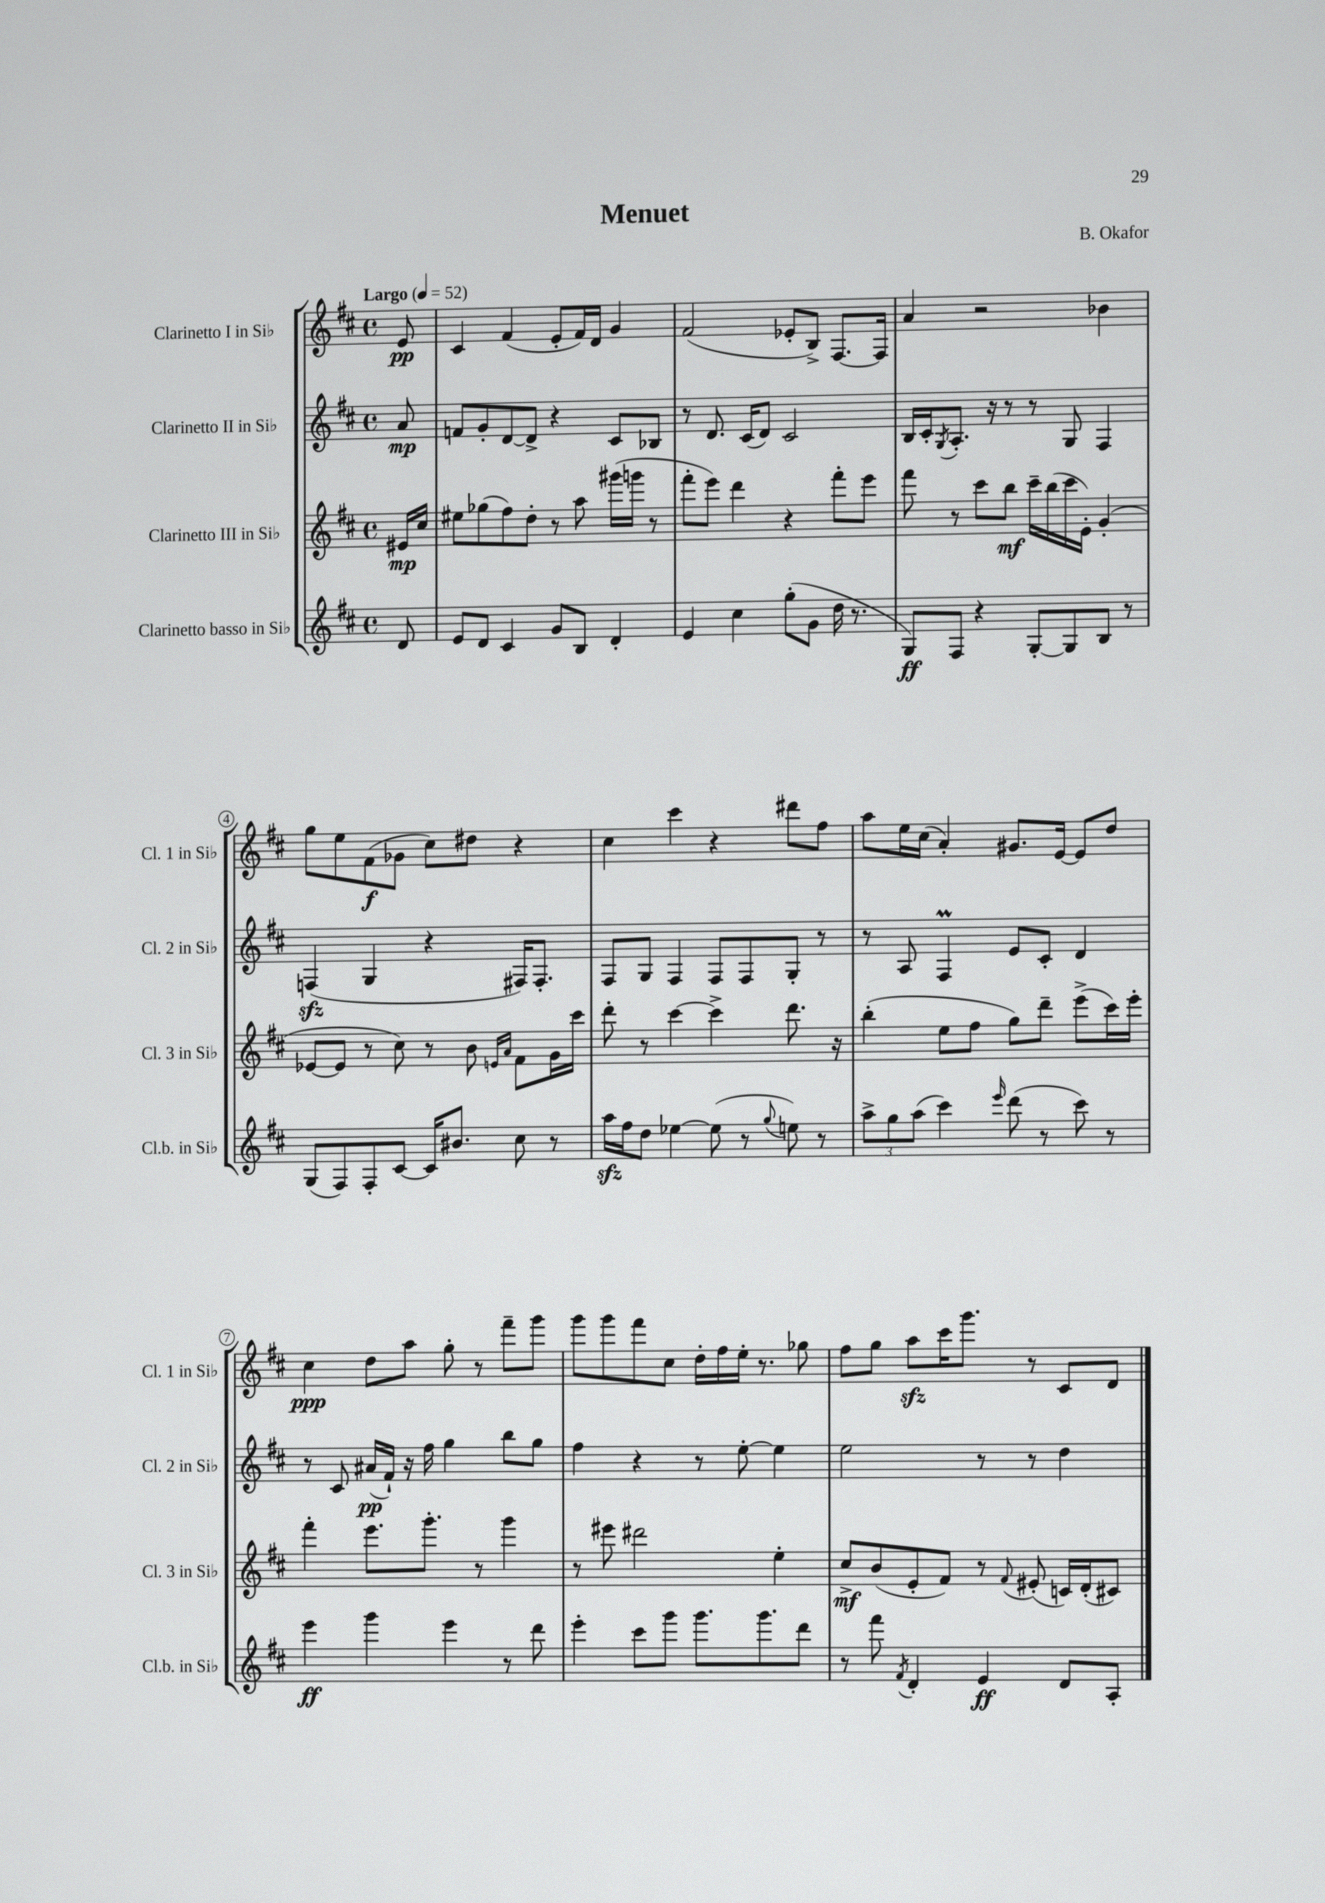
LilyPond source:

\header { title = "Menuet" composer = "B. Okafor" }
<<
\new StaffGroup <<
\new Staff = "s0" \with { instrumentName = "Clarinetto I in Sib" shortInstrumentName = "Cl. 1 in Sib" } {
    \clef treble \key d \major \defaultTimeSignature \time 4/4 \partial 8 \tempo "Largo" 4 = 52
    e'8\pp |
    cis'4 fis'4( e'8-. fis'16) d'16 g'4 |
    fis'2( ees'8-. b8->) fis8.~ fis16 |
    a'4 r2 bes'4 |
    g''8 e''8 fis'8\f( ges'8 cis''8) dis''8 r4 |
    cis''4 cis'''4 r4 dis'''8 fis''8 |
    a''8 e''16 cis''16( a'4-.) gis'8. e'16~ e'8 d''8 |
    cis''4\ppp d''8 a''8 g''8-. r8 fis'''8-- g'''8 |
    g'''8 g'''8 fis'''8 cis''8 d''16-. fis''16 e''16-. r8. ges''8 |
    fis''8 g''8 a''8\sfz cis'''16 g'''8. r8 cis'8 d'8 \bar "|." |
}
\new Staff = "s1" \with { instrumentName = "Clarinetto II in Sib" shortInstrumentName = "Cl. 2 in Sib" } {
    \clef treble \key d \major \defaultTimeSignature \time 4/4 \partial 8
    a'8\mp |
    f'8 g'8-. d'8~ d'8-> r4 cis'8 bes8 |
    r8 d'8. cis'16( d'8) cis'2 |
    b16 cis'16-. \acciaccatura { g8 } a8.-. r16 r8 r8 g8 fis4 |
    f4\sfz( g4 r4 fis16) fis8.-. |
    fis8 g8 fis4 fis8 fis8 g8-. r8 |
    r8 a8 fis4\prall e'8 cis'8-. d'4 |
    r8 cis'8 ais'16\pp( fis'16-!) r16 fis''16 g''4 b''8 g''8 |
    fis''4 r4 r8 e''8~-. e''4 |
    e''2 r8 r8 d''4 \bar "|." |
}
\new Staff = "s2" \with { instrumentName = "Clarinetto III in Sib" shortInstrumentName = "Cl. 3 in Sib" } {
    \clef treble \key d \major \defaultTimeSignature \time 4/4 \partial 8
    eis'16\mp cis''16 |
    eis''8 ges''8( fis''8) d''8-. r8 a''8 gis'''16( g'''16 r8 |
    fis'''8-. e'''8) d'''4 r4 fis'''8-. e'''8 |
    fis'''8 r8 cis'''8 b''8\mf cis'''16-- b''16( cis'''16 e'16-.) g'4-.( |
    ees'8~ ees'8 r8 cis''8) r8 b'8 \grace { e'16 a'16 } fis'8 g'16 cis'''16 |
    d'''8-. r8 cis'''4~ cis'''4-> d'''8. r16 |
    b''4-.( e''8 fis''8 g''8) d'''8-- e'''8->( cis'''16) e'''16-. |
    fis'''4-. e'''8. g'''8.-. r8 g'''4 |
    r8 eis'''8 dis'''2 e''4-. |
    cis''8->\mf b'8( e'8-. fis'8) r8 \appoggiatura { fis'8 } eis'8-.( c'16) d'16-.( cis'8) \bar "|." |
}
\new Staff = "s3" \with { instrumentName = "Clarinetto basso in Sib" shortInstrumentName = "Cl.b. in Sib" } {
    \clef treble \key d \major \defaultTimeSignature \time 4/4 \partial 8
    d'8 |
    e'8 d'8 cis'4 g'8 b8 d'4-. |
    e'4 cis''4 g''8-.( g'8 d''16 r8. |
    g8\ff) fis8 r4 g8~-. g8 b8 r8 |
    g8( fis8) fis8-. cis'8~ cis'16 bis'8. cis''8 r8 |
    a''16\sfz fis''16 d''8 ees''4~ ees''8( r8 \appoggiatura { g''8 } e''8) r8 |
    \tuplet 3/2 { a''8-> g''8 a''8( } cis'''4) \grace { e'''16 } d'''8( r8 cis'''8) r8 |
    e'''4\ff g'''4 e'''4 r8 d'''8 |
    e'''4-. cis'''8 g'''8 g'''8. g'''8. d'''8 |
    r8 fis'''8 \acciaccatura { fis'8 } d'4-. e'4\ff d'8 a8-. \bar "|." |
}
>>
>>
\layout { \context { \Score \override BarNumber.stencil = #(make-stencil-circler 0.1 0.3 ly:text-interface::print) } }
